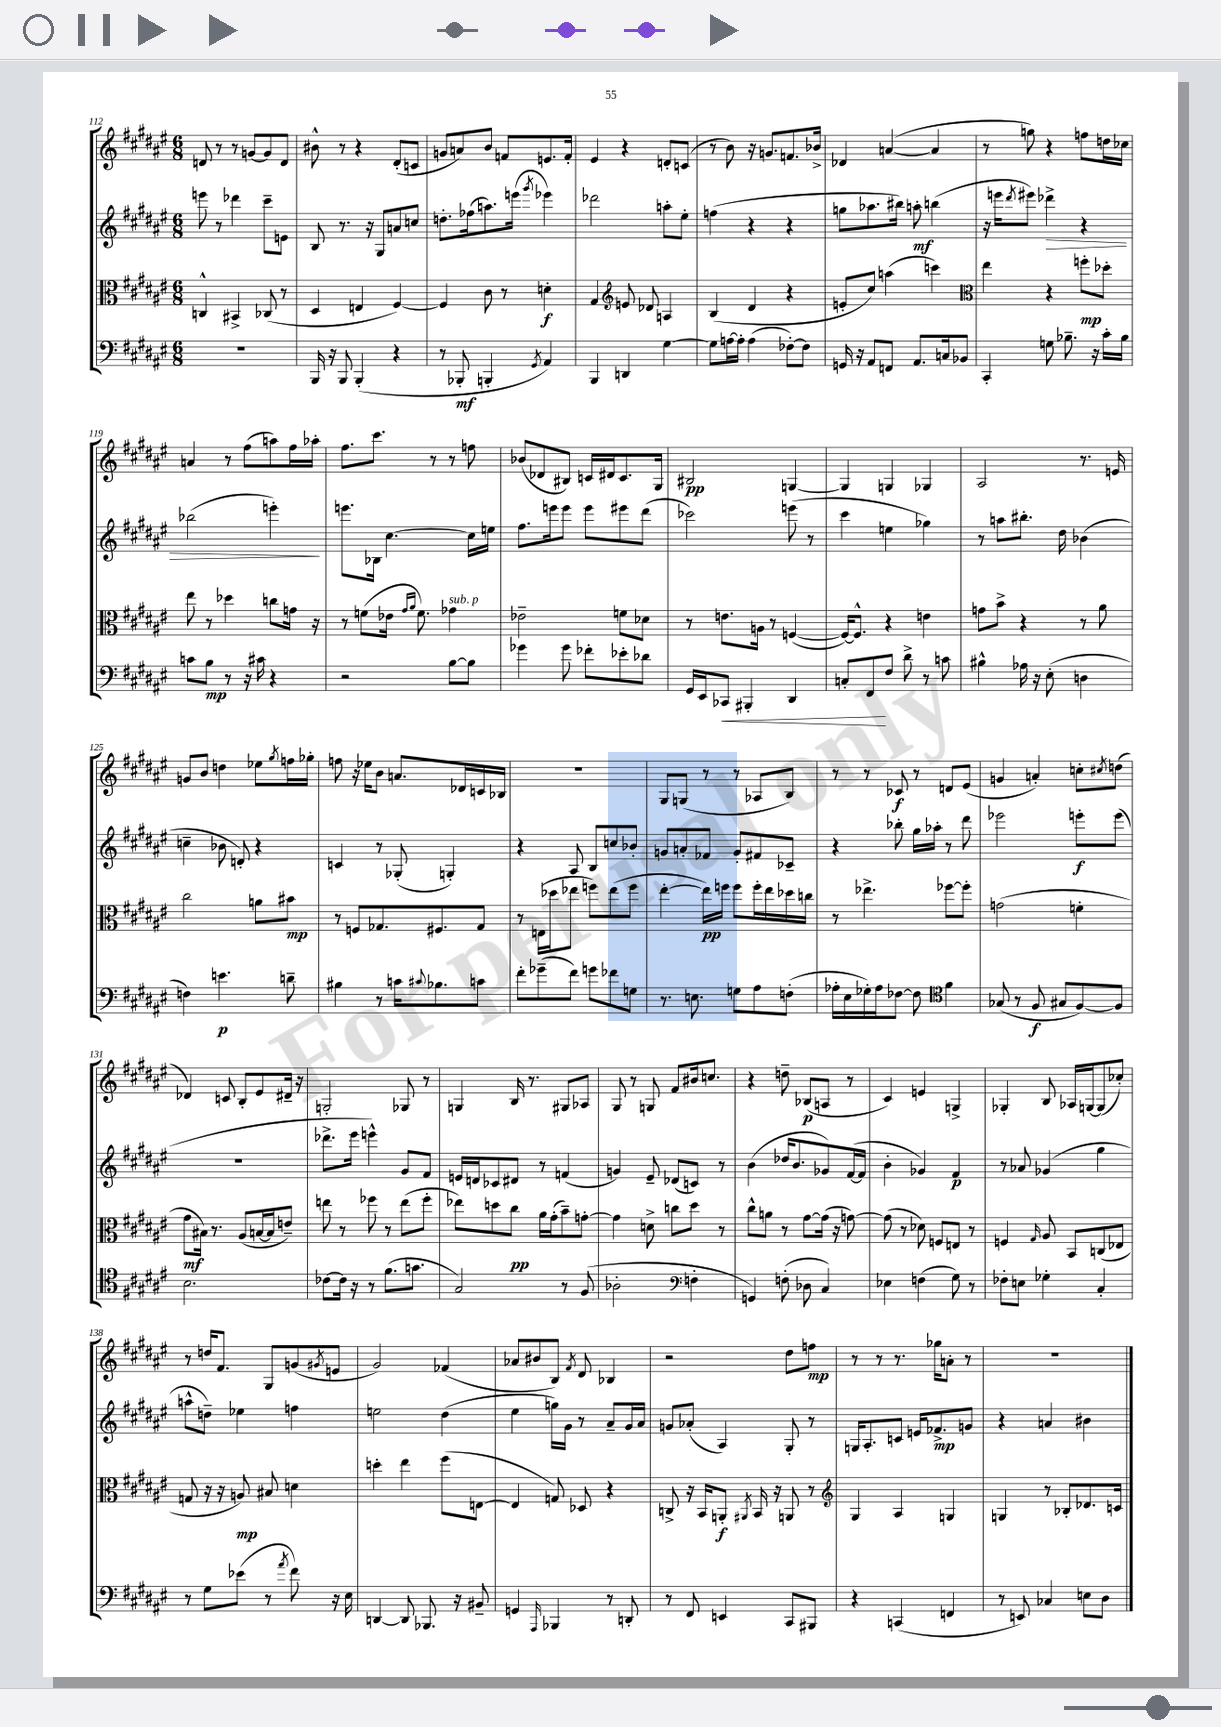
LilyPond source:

<<
\new StaffGroup <<
\new Staff = "s0" {
    \clef treble \key fis \major \numericTimeSignature \time 6/8
    d'8 r8 r8 g'8~ g'8 d'8 |
    bis'8-^ r8 r4 dis'8-.( c'8 |
    g'8 a'8) b'8 f'8 e'8. f'16-. |
    eis'4 r4 d'8-. c'8( |
    r8 b'8) r16 g'8. f'8. bes'16-> |
    des'4 a'4~( a'4 |
    r8 g''8) r4 f''8 d''16 ces''16 |
    a'4 r8 fis''8( a''8) fis''16 aes''16-. |
    fis''8. cis'''8. r8 r8 f''8 |
    bes'8( des'8 bis8) c'16 dis'16 c'8. gis16 |
    bis2\pp g4~ |
    g4 g4 ges4 |
    ais2 r8. e'16 |
    g'8 b'8 d''4 ees''8 \acciaccatura { gis''8 } f''16 ges''16-. |
    f''8 r16 ees''16 b'8 a'8. des'16 c'16 bes16 |
    R2. |
    gis8 g8( r8 r8 aes8 b8) |
    r8 r8 ces'8\f r8 d'8 eis'8( |
    g'4 a'4-.) c''8-. \acciaccatura { cis''8 } d''8( |
    des'4) c'8 b8-. eis'8 dis'16-- r16 |
    g2-. ges8 r8 |
    g4 b16 r8. gis8 aes8 |
    gis8 r8 g8 fis'8 bis'16 c''8. |
    r4 d''8-- bes8\p( a8 r8 |
    cis'4) e'4 g4-> |
    ges4-. b8 aes16 g16~ g8( ces''8-.) |
    r8 d''16 fis'8. gis8 g'8( \acciaccatura { gis'8 } e'8 |
    gis'2) fes'4( |
    aes'8 bis'8 b8) \acciaccatura { fis'8 } dis'8 bes4 |
    r2 dis''8 f''8\mp |
    r8 r8 r8. ges''16 a'8-. r8 |
    R2. \bar "|." |
}
\new Staff = "s1" {
    \clef treble \key fis \major \numericTimeSignature \time 6/8
    e'''8 r8 des'''4 cis'''8-- e'8 |
    b8 r8. r16 gis8 a'8 c''8 |
    d''8.-. fes''16( a''8.) e'''16( \acciaccatura { gis'''8 } ees'''4) |
    des'''2 a''8-. eis''8-. |
    f''4( r4 r4 |
    g''8 aes''8. bis''16) a''8-.\mf b''4( |
    r16 e'''16 \acciaccatura { dis'''8 } eis'''8) des'''4->\> r4 |
    bes''2( e'''4-.\!) |
    e'''8. bes16 cis''4.~ cis''16 e''16 |
    fis''8. e'''16 e'''8 e'''8 eis'''8 dis'''8( |
    ces'''2) e'''8( r8 |
    cis'''4 e''4 ges''4) |
    r8 a''8 bis''8.-. dis''16 bes'4( |
    c''4-- bes'8 d'8-.) r4 |
    c'4 r8 ges8-.( g4-.) |
    r4 ais8 b8 c''8 bes'8-. |
    g'8 a'8-. fes'8 g'8-. fis'8 ces'8-- |
    r4 bes''8-. gis''16 aes''16-. r8 dis'''8 |
    ees'''2 e'''8-.\f e'''8( |
    R2. |
    des'''8.-> eis'''16 e'''4-^) gis'8 fis'8 |
    e'16 d'16 ces'8 dis'8 r8 f'4( |
    g'4) eis'8-- des'8( c'8) r8 |
    b'4( des''16 b'8. ges'8) fis'16~( fis'16 |
    b'4-. ges'4) fis'4\p |
    r8 aes'8 ges'4( gis''4 |
    a''8-^ d''8--) ees''4 f''4 |
    e''2 dis''4( |
    eis''4 g''16) gis'16 r8 ais'8-- gis'16 ais'16 |
    g'8 aes'8-.( ais4) gis8-. r8 |
    g16 ais8.-. c'8 e'16 fes'8.->\mp g'8 |
    r4 a'4 bis'4 \bar "|." |
}
\new Staff = "s2" {
    \clef alto \key fis \major \numericTimeSignature \time 6/8
    c4-^ bis,4-> ces8( r8 |
    dis4 e4 fis4~) |
    fis4 cis'8 r8 d'4-.\f |
    gis4 \clef treble e'8 des'8 a4 |
    b4( dis'4 r4 |
    e'8-. cis''8) a''4( c'''4) |
    \clef alto eis''4 r4 f''8-.\mp des''8-. |
    eis''8 r8 des''4 c''8 g'16 r16 |
    r8 f'8( ees'16 \grace { gis'16 ais'16 } f'8.) ges'4^\markup { \italic "sub. p" } |
    ees'2-- f'8 des'8 |
    r8 e'8. a16 r8 f4~( |
    f16~) f8.-^ r4 e'4 |
    g'8 b'8-> r4 r8 ais'8 |
    cis''2 a'8 bis'8\mp |
    r8 f8 ges8. fis8. ges8 |
    r8 e16( des''16 ees''8 f''8) ees''8( f''8 |
    eis''4~-. eis''16\pp) f''16 f''8 f''16-. eis''16 des''16 c''16 |
    r8 ees''4.-> fes''8~ fes''8-. |
    g'2( f'4-. |
    gis'8\mf bis16) r8. ais8( b16~ b16 e'8--) |
    e''8 r8 fes''8 r8 e''8( fes''8-. |
    ees''8) d''8 cis''8\pp ais'16 gis'16-.( b'8--) g'8~-. |
    g'4 d'8-> c''8 dis''8 r8 |
    cis''8-^ a'8 r8 gis'8~ gis'16( r16 g'8~) |
    g'8( r8 des'8) f8 e8 r8 |
    f4 \grace { gis16 } ais8 b,8 c8( ees8 |
    g8 r16 r16 a8\mp) bis8 d'4 |
    d''4-. eis''4 fis''8( e8~ |
    e4 g8) des8 r4 |
    c8-> r16 b,16 a,8-.\f \acciaccatura { ais,8 } b,16 r16 a,8 r8 |
    \clef treble gis4 ais4 g4 |
    g4 r8 bes8-. des'8. c'16 \bar "|." |
}
\new Staff = "s3" {
    \clef bass \key fis \major \numericTimeSignature \time 6/8
    R2. |
    b,,16 r16 b,,8 b,,4-.( r4 |
    r8 bes,,8-.\mf b,,4-. \acciaccatura { gis,8 } ais,4) |
    b,,4 d,4 gis4~ |
    gis8 a16~ a16-. a4( fes8~-.) fes8 |
    g,16 r16 ais,8 f,8 ais,8. c16 bes,8 |
    cis,4-. g8 bes8.-- r16 cis'16-. bes16 |
    c'8 b8\mp r8 r16 cis'16 r4 |
    r2 b8~ b8 |
    ges'4 ges'8 fes'8-. ees'8-. des'8 |
    gis,16 eis,16 ces,8\< bis,,4-. dis,4 |
    c8-. fis,8\! fis8 dis'8-> r8 c'8 |
    bis4-^ aes16 r16 eis8-.( d4 |
    f4) e'4.\p d'8-- |
    bis4 r8 c'16 \appoggiatura { cis'8 } bes8. c'8 |
    fis'8-. ges'8--( fis'8) g'8 fes'8 g8 |
    r8. e8. g8 ais8 f8-.( |
    aes16-. eis16 ges16-.) aes16 fes8~ fes8 \clef tenor fis'4 |
    ges8( r8 fis8\f gis8 fis8~) fis8 |
    b2. |
    ces'8~ ces'16 r16 r8 fis'8.( g'8. |
    gis2) r8 fis8( |
    aes2-. \clef bass f4-. |
    g,4) f8-.( des8 cis4) |
    ees4 f4( gis8) r8 |
    fes8-. e8 ges4-. cis4-. |
    r8 gis8 ees'8( r8 \acciaccatura { ais'8 } fis'8) r16 eis16 |
    d,4~ d,8 bes,,8. r16 bis,8-- |
    g,4 \grace { ais,,16 } bes,,4 r8 d,8-. |
    r8 fis,8 e,4 cis,8 bis,,8 |
    r4 c,4( f,4 |
    r8 e,8) ces4 e8 dis8 \bar "|." |
}
>>
>>
\layout { \context { \Score currentBarNumber = #112 } }
